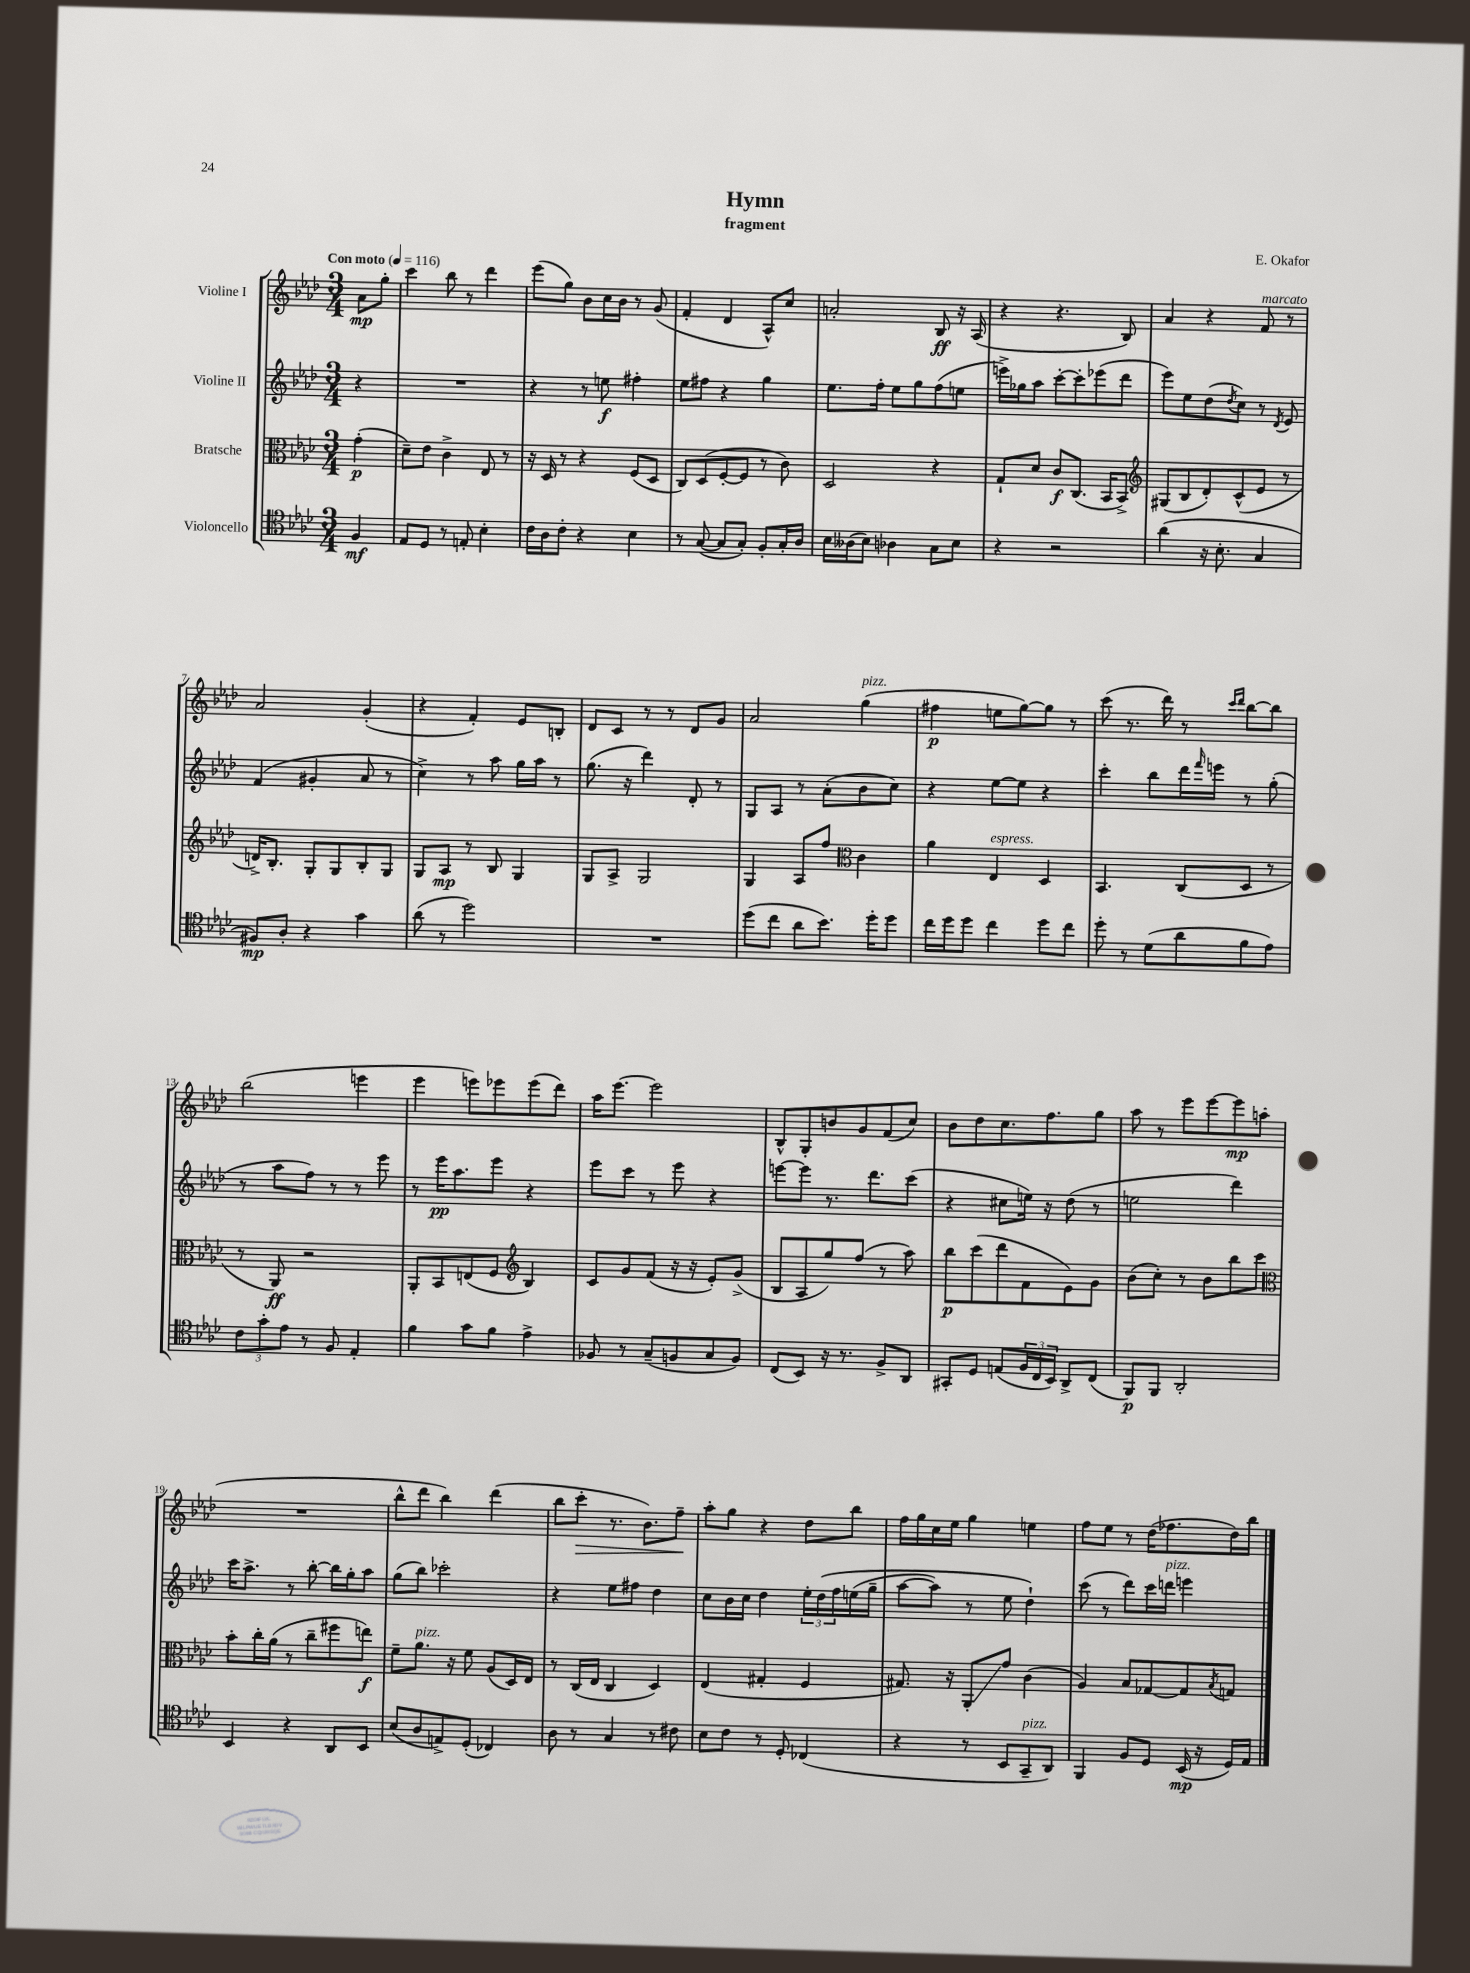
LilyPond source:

\header { title = "Hymn" composer = "E. Okafor" subtitle = "fragment" }
<<
\new StaffGroup <<
\new Staff = "s0" \with { instrumentName = "Violine I" } {
    \clef treble \key aes \major \numericTimeSignature \time 3/4 \partial 4 \tempo "Con moto" 4 = 116
    aes'8\mp g''8-. |
    c'''4 bes''8 r8 des'''4 |
    ees'''8( g''8) bes'8 c''16 bes'16 r8 g'8( |
    f'4-. des'4 aes8-^) c''8 |
    a'2-. bes8\ff r16 aes16( |
    r4 r4. bes8) |
    aes'4 r4 f'8^\markup { \italic "marcato" } r8 |
    aes'2 g'4-.( |
    r4 f'4-.) ees'8 b8-. |
    des'8 c'8 r8 r8 des'8 g'8 |
    aes'2 g''4^\markup { \italic "pizz." }( |
    fis''4\p e''8 g''8~) g''8 r8 |
    c'''8( r8. des'''16) r8 \grace { c'''16 des'''16 } bes''8~ bes''8 |
    bes''2( e'''4 |
    ees'''4 e'''8) ees'''8 ees'''8( des'''8) |
    aes''16 ees'''8.~ ees'''2 |
    bes8-^ g8-. b'8 g'8 f'8( c''8) |
    bes'8 des''8 c''8. f''8. g''8 |
    aes''8 r8 ees'''8 ees'''8~ ees'''8\mp a''8( |
    R2. |
    bes''8-^ des'''8 bes''4) des'''4( |
    bes''8 c'''8-.\> r8. bes'8.) f''8--\! |
    aes''8-. g''8 r4 des''8 bes''8 |
    f''16 g''16 c''16 ees''16 g''4 e''4 |
    f''8 ees''8 r8 des''16( fes''8. des''16) bes''16 \bar "|." |
}
\new Staff = "s1" \with { instrumentName = "Violine II" } {
    \clef treble \key aes \major \numericTimeSignature \time 3/4 \partial 4
    r4 |
    R2. |
    r4 r8 e''8\f fis''4-. |
    ees''8 fis''8 r4 g''4 |
    ees''8. f''16-. ees''8 g''8 f''8( e''8 |
    e'''16->) ges''16 aes''8 c'''8~-. c'''8-. ees'''8( des'''8 |
    ees'''8) ees''8 des''8( \acciaccatura { des''8 } c''8) r8 \acciaccatura { des'8 } ees'8 |
    f'4( gis'4-. aes'8 r8 |
    c''4->) r8 aes''8 g''16 aes''16 r8 |
    g''8.( r16 des'''4) des'8-. r8 |
    g8 aes8 r8 aes'8-.( bes'8 c''8) |
    r4 ees''8~ ees''8 r4 |
    c'''4-. bes''8 des'''16 \grace { f'''16 } e'''16 r8 g''8-.( |
    r8 aes''8 f''8) r8 r8 ees'''8 |
    r8 ees'''16\pp aes''8. ees'''8 r4 |
    ees'''8 c'''8 r8 ees'''8 r4 |
    e'''8~ e'''8 r8. des'''8. c'''8( |
    r4 cis''8 e''16) r16 des''8( r8 |
    e''2 des'''4) |
    c'''16 aes''8.-> r8 bes''8~-. bes''16 g''16-. aes''8 |
    g''8( bes''8) ces'''2-. |
    r4 ees''8 fis''8 des''4 |
    c''8 bes'16 c''16 des''4 \tuplet 3/2 { ees''16-. des''16\( f''16 } e''16( g''16-- |
    aes''8~ aes''8) r8 ees''8 des''4-!\) |
    c'''8( r8 des'''8) c'''16 d'''16^\markup { \italic "pizz." } e'''4 \bar "|." |
}
\new Staff = "s2" \with { instrumentName = "Bratsche" } {
    \clef alto \key aes \major \numericTimeSignature \time 3/4 \partial 4
    g'4-.\p( |
    des'8--) ees'8 c'4-> ees8 r8 |
    r16 des16 r8 r4 f8( des8 |
    c8) des8( f8~-. f8 r8 c'8) |
    des2 r4 |
    g8-! des'8 c'8\f c8.( bes,16 bes,8->) |
    \clef treble gis8( bes8 des'8-.) c'8-^( ees'8 r8 |
    d'16->) bes8.-. g8-. g8 bes8-. g8 |
    g8 aes8\mp r8 bes8 g4 |
    g8 aes8-> g2 |
    g4 aes8 f''8 \clef alto c'4 |
    aes'4 ees4^\markup { \italic "espress." } des4 |
    bes,4. c8( des8 r8 |
    r8 aes,8\ff) r2 |
    aes,8-. bes,8 e8( f8 \clef treble bes4) |
    c'8 g'8 f'8( r16 r16 ees'8-.) g'8->( |
    bes8 aes8 g''8) f''8( r8 aes''8) |
    bes''8\p c'''8( des'''8 f'8 ees'8) g'8 |
    bes'8( c''8-.) r8 bes'8 bes''8 c'''8 |
    \clef alto bes'8-. c''16-. aes'16( r8 c''8-- fis''8 e''8\f) |
    f'8-- aes'8.^\markup { \italic "pizz." } r16 f'8 aes8( des16) ees16 |
    r8 c16( ees16 c4 des4) |
    ees4( gis4-. f4 |
    gis8.) r16 aes,8-.\glissando g'8 c'4( |
    aes4) bes8 ges8~ ges8 \acciaccatura { bes8 } g8 \bar "|." |
}
\new Staff = "s3" \with { instrumentName = "Violoncello" } {
    \clef tenor \key aes \major \numericTimeSignature \time 3/4 \partial 4
    f4\mf |
    ees8 des8 r8 e8-. bes4-. |
    c'16 aes16 c'8-. r4 bes4 |
    r8 g8~( g8 g8-.) f8-. g16-. aes16 |
    bes16 aeses16( bes8) aes4 g8 bes8 |
    r4 r2 |
    aes'4( r16 bes8.-. g4 |
    fis8\mp) aes8-. r4 g'4 |
    aes'8( r8 des''2) |
    R2. |
    des''8( c''8 aes'8 bes'8.) des''16-. des''8 |
    c''16 des''16 des''8 c''4 des''8 c''8 |
    des''8-. r8 des'8( aes'8 f'8 ees'8) |
    \tuplet 3/2 { c'8 g'8-. ees'8 } r8 f8 ees4-. |
    f'4 g'8 f'8 ees'4-> |
    fes8 r8 g8--( f8 g8 f8) |
    c8( bes,8) r16 r8. f8-> aes,8 |
    gis,8-. des8 e8( \tuplet 3/2 { f16 c16 bes,16) } aes,8-> c8( |
    f,8\p) f,8 aes,2-. |
    bes,4 r4 aes,8 bes,8 |
    bes8( aes8 e8->) des8-.( ces4) |
    aes8 r8 g4 r8 cis'8 |
    bes8 c'8 r8 des8-. ces4( |
    r4 r8 bes,8 g,8--^\markup { \italic "pizz." } aes,8) |
    f,4 f8 des8 bes,16\mp( r16 des16) ees16 \bar "|." |
}
>>
>>
